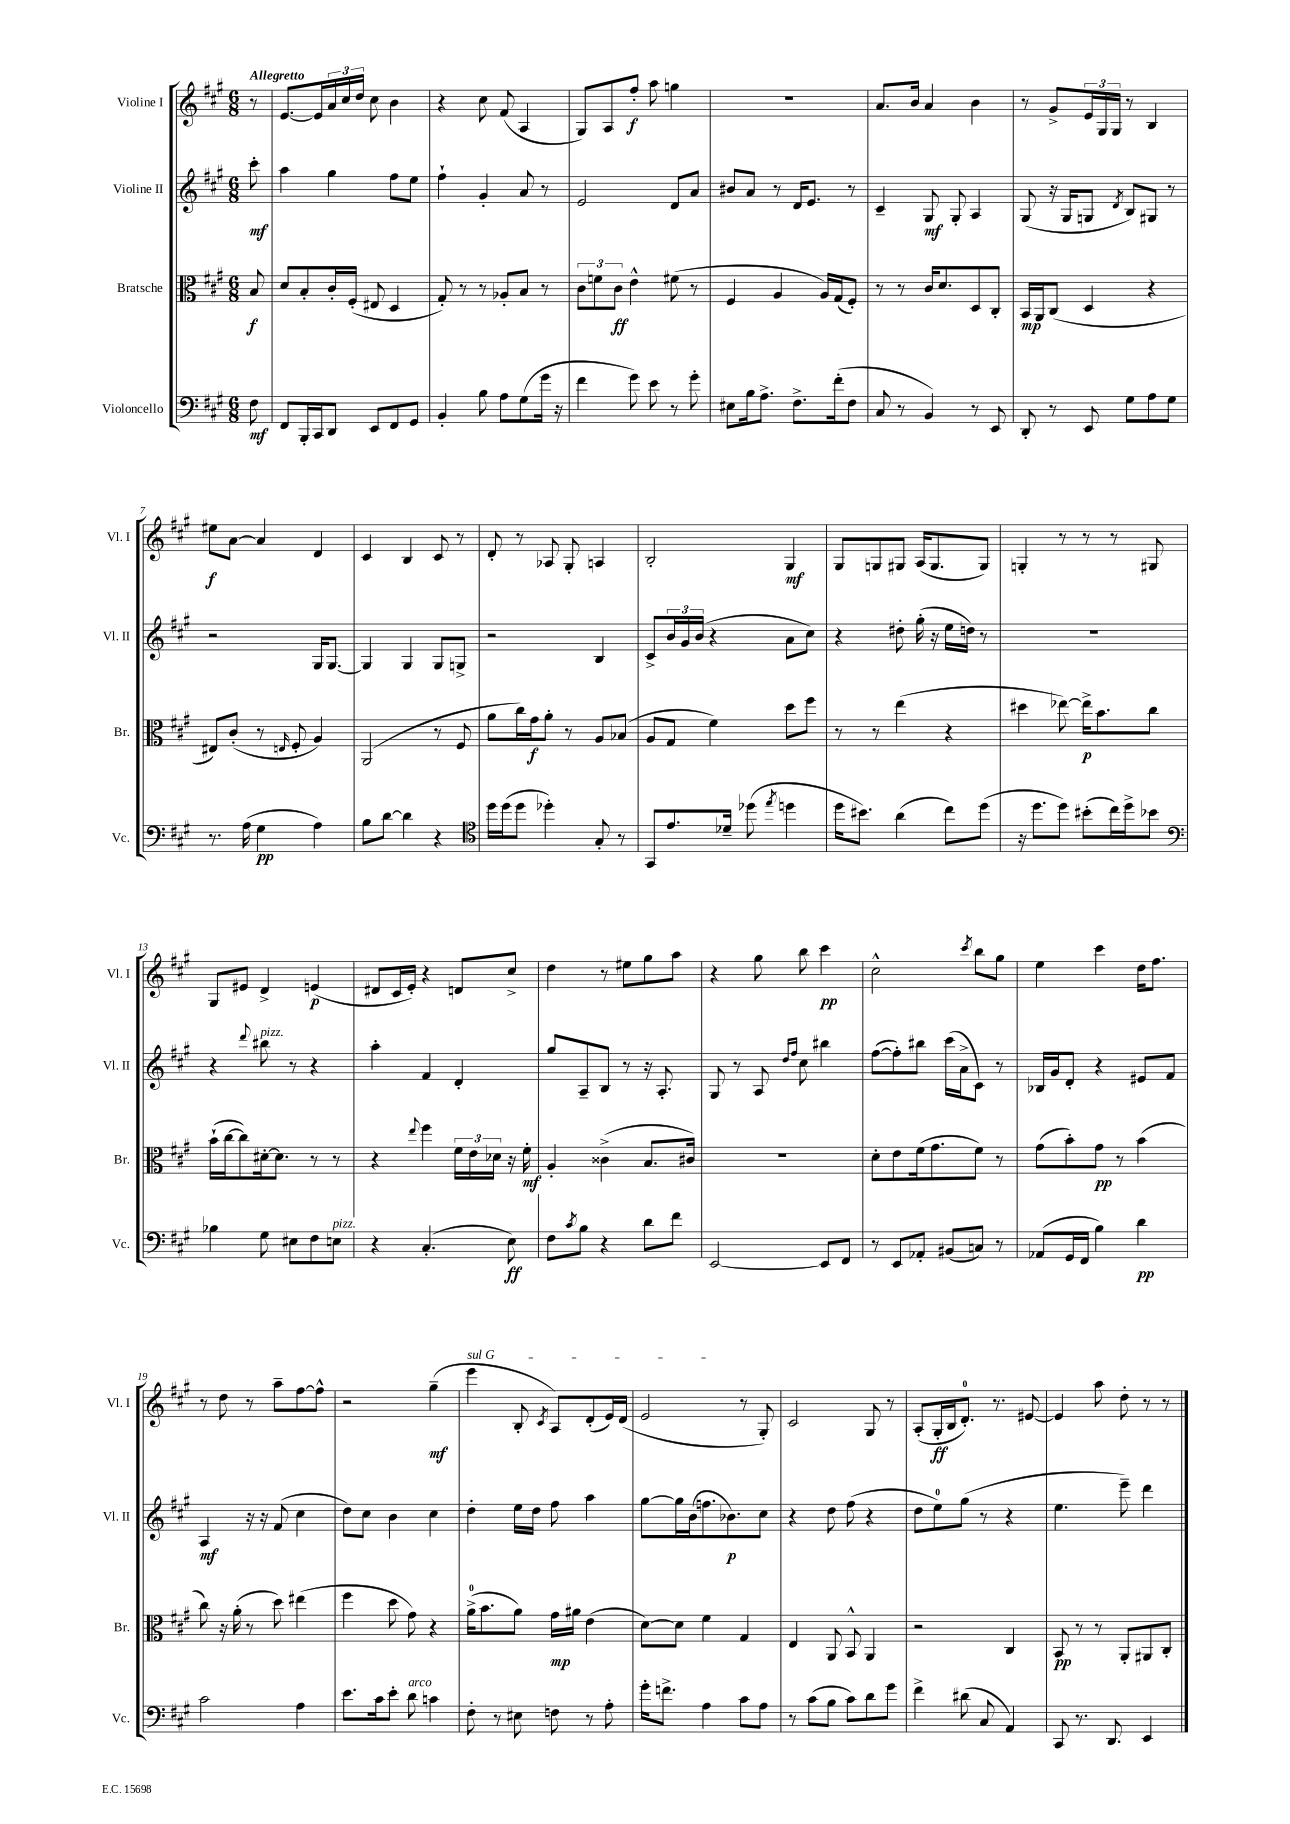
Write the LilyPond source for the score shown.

<<
\new StaffGroup <<
\new Staff = "s0" \with { instrumentName = "Violine I" shortInstrumentName = "Vl. I" } {
    \clef treble \key a \major \numericTimeSignature \time 6/8 \partial 8 \tempo "Allegretto"
    r8 |
    e'8.~ e'16 \tuplet 3/2 { a'16 cis''16 d''16 } cis''8 b'4 |
    r4 cis''8 fis'8( a4 |
    gis8) a8 fis''8-.\f a''8 g''4 |
    R2. |
    a'8. b'16 a'4 b'4 |
    r8 gis'8-> \tuplet 3/2 { e'16 gis16 gis16 } r8 b4 |
    eis''8\f a'8~ a'4 d'4 |
    cis'4 b4 cis'8 r8 |
    d'8-. r8 aes8 gis8-. a4 |
    b2-. gis4\mf |
    gis8 g8 gis8 a16( gis8. gis8) |
    g4-. r8 r8 r8 gis8 |
    gis8 eis'8 d'4-> e'4\p( |
    dis'8 cis'16 e'16-.) r4 d'8 cis''8-> |
    d''4 r8 eis''8 gis''8 a''8 |
    r4 gis''8 b''8 cis'''4\pp |
    cis''2-^ \acciaccatura { cis'''8 } b''8 gis''8 |
    e''4 cis'''4 d''16 fis''8. |
    r8 d''8 r8 a''8-- fis''8~ fis''8-^ |
    r2 gis''4--\mf( |
    \once \override TextSpanner.bound-details.left.text = \markup { \italic "sul G" } e'''4\startTextSpan b8-. \acciaccatura { cis'8 } a8) d'8-.( e'16) d'16( |
    e'2\stopTextSpan r8 gis8-.) |
    cis'2 gis8 r8 |
    a8-.( gis16-.\ff b16 d'8.-0-.) r8. eis'8~ |
    eis'4 a''8 d''8-. r8 r8 \bar "|." |
}
\new Staff = "s1" \with { instrumentName = "Violine II" shortInstrumentName = "Vl. II" } {
    \clef treble \key a \major \numericTimeSignature \time 6/8 \partial 8
    cis'''8-.\mf |
    a''4 gis''4 fis''8 e''8 |
    fis''4-! gis'4-. a'8 r8 |
    e'2 d'8 a'8 |
    bis'8 a'8 r8 d'16 e'8. r8 |
    cis'4-- gis8\mf gis8-. a4 |
    gis8( r16 gis16 g8 \acciaccatura { d'8 } b8) gis8 r8 |
    r2 gis16 gis8.~ |
    gis4 gis4 gis8 g8-> |
    r2 b4 |
    cis'8-> \tuplet 3/2 { b'16 gis'16 b'16( } r4 a'8 cis''8) |
    r4 dis''8-. gis''16-.( r16 e''16 d''16) r8 |
    R2. |
    r4 \appoggiatura { d'''8 } bis''8^\markup { \italic "pizz." } r8 r4 |
    a''4-. fis'4 d'4-. |
    gis''8 a8-- b8 r8 r16 a8.-. |
    gis8 r8 a8 \grace { d''16 fis''16 } cis''8 bis''4 |
    fis''8~( fis''8-.) bis''8 cis'''16( a'16-> cis'8) r8 |
    bes16 gis'16 d'8-. r4 eis'8 fis'8 |
    a4\mf r16 r16 fis'8( cis''4 |
    d''8) cis''8 b'4 cis''4 |
    d''4-. e''16 d''16 fis''8 a''4 |
    gis''8~ gis''16 b'16( f''8. bes'8.\p) cis''8 |
    r4 d''8 fis''8( r4 |
    d''8 e''8-0) gis''8( r8 r4 |
    e''4. e'''8--) d'''4 \bar "|." |
}
\new Staff = "s2" \with { instrumentName = "Bratsche" shortInstrumentName = "Br." } {
    \clef alto \key a \major \numericTimeSignature \time 6/8 \partial 8
    b8\f |
    d'8 b8-. cis'16-. fis16-.( eis8 d4 |
    gis8-.) r8 r8 aes8-. b8 r8 |
    \tuplet 3/2 { cis'8 f'8 cis'8\ff } e'4-^ fis'8( r8 |
    fis4 a4 a16) gis16( fis8-.) |
    r8 r8 cis'16 d'8. d8 cis8-. |
    b,16\mp a,16 cis8( d4 r4 |
    eis8) cis'8-.( r8 \grace { e16 } fis8-. a4) |
    a,2( r8 fis8 |
    a'8 cis''16) gis'16\f a'8-. r8 a8 bes8( |
    a8 gis8 fis'4) d''8 fis''8 |
    r8 r8 e''4( r4 |
    dis''4 ees''8~) ees''16->\p b'8. cis''8 |
    b'16-!( cis''16~ cis''8) dis'16~-. dis'8. r8 r8 |
    r4 \appoggiatura { e''8 } fis''4 \tuplet 3/2 { fis'16 e'16 des'16 } r16 fis'16-.\mf |
    a4-. cisis'4->( b8. cis'16) |
    R2. |
    d'8-. e'8 fis'16( gis'8. fis'8) r8 |
    gis'8( b'8-.) gis'8\pp r8 b'4( |
    cis''8) r16 a'16-.( r8 d''8) eis''4( |
    fis''4 d''8 gis'8) r4 |
    a'16-0->( b'8. a'8) gis'16\mp ais'16 e'4( |
    d'8~) d'8 fis'4 gis4 |
    e4 a,8 b,8-^ a,4 |
    r2 cis4 |
    b,8\pp r8 r8 a,8-. ais,8 cis8-. \bar "|." |
}
\new Staff = "s3" \with { instrumentName = "Violoncello" shortInstrumentName = "Vc." } {
    \clef bass \key a \major \numericTimeSignature \time 6/8 \partial 8
    fis8\mf |
    fis,8 b,,16-. cis,16 d,8 e,8 fis,8 gis,8 |
    b,4-. b8 a8 gis8( gis'16 r16 |
    fis'4 gis'8) e'8 r8 gis'8-. |
    eis8 b16 a8.-> fis8.-> fis'16-.( fis8 |
    cis8 r8 b,4) r8 e,8 |
    d,8-. r8 e,8 gis8 a8 gis8 |
    r8. a16( gis4\pp a4) |
    b8 d'8~ d'4 r4 |
    \clef tenor d''16 d''16( d''8 des''4-.) gis8-. r8 |
    gis,8 e'8. des'16-- des''8( \acciaccatura { e''8 } d''4 |
    d''16 bis'8.) a'4( cis''8) d''8( |
    r16 d''8. d''8) bis'8-.( cis''16) d''16-> bes'8 |
    \clef bass bes4 gis8 eis8 fis8 e8^\markup { \italic "pizz." } |
    r4 cis4.-.( e8\ff) |
    fis8 \acciaccatura { cis'8 } b8 r4 d'8 fis'8 |
    e,2~ e,8 fis,8 |
    r8 e,8 aes,8-. bis,8( c8) r8 |
    aes,8( gis,16 fis,16 b4) d'4\pp |
    cis'2 a4 |
    e'8. cis'16 e'8-. d'8^\markup { \italic "arco" } c'4 |
    fis8-. r8 eis8 f8 r8 a8-. |
    gis'16-. f'8.-> a4 cis'8 a8 |
    r8 cis'8( b8 cis'8) d'8 gis'8 |
    fis'4-> dis'8( cis8 a,4) |
    cis,8 r8. d,8. e,4 \bar "|." |
}
>>
>>
